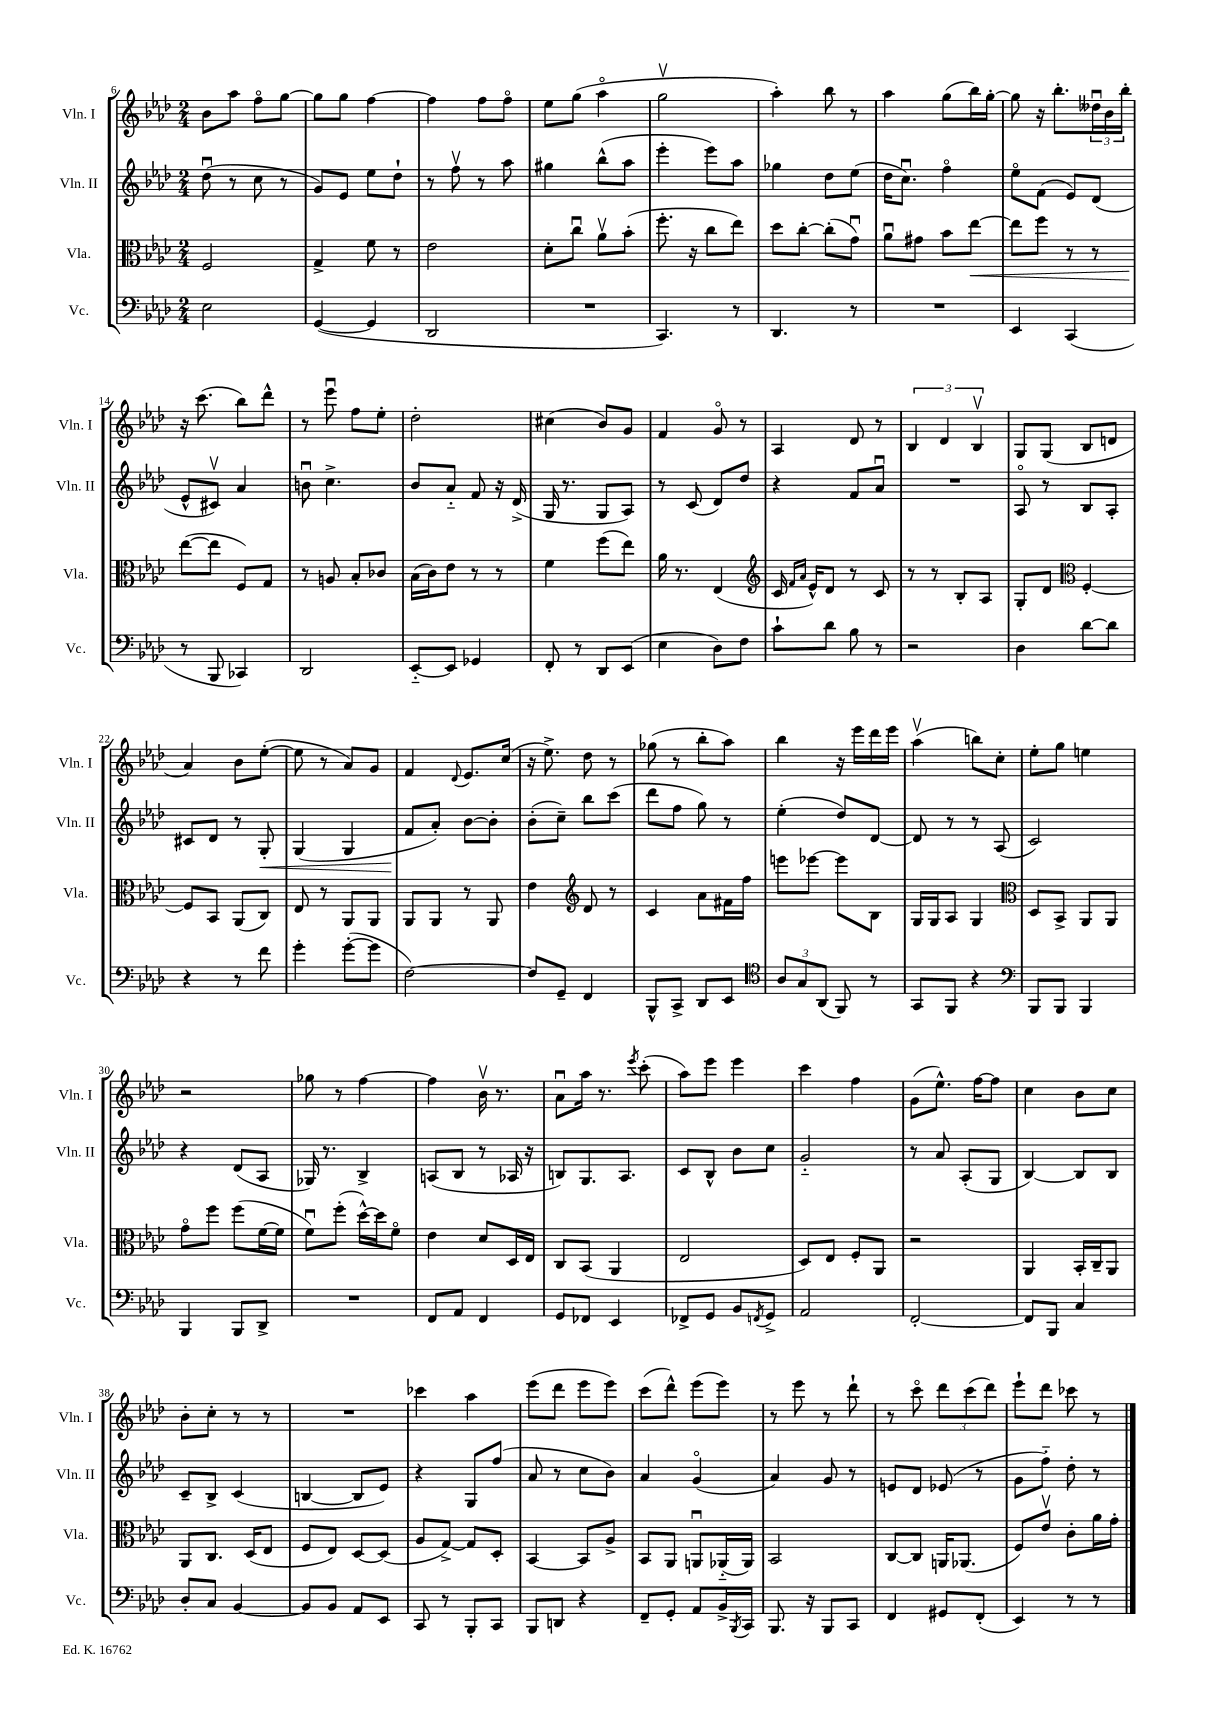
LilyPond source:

<<
\new StaffGroup <<
\new Staff = "s0" \with { instrumentName = "Vln. I" shortInstrumentName = "Vln. I" } {
    \clef treble \key aes \major \numericTimeSignature \time 2/4
    bes'8 aes''8 f''8\flageolet g''8~ |
    g''8 g''8 f''4~ |
    f''4 f''8 f''8\flageolet |
    ees''8 g''8( aes''4\flageolet |
    g''2\upbow |
    aes''4-.) bes''8 r8 |
    aes''4 g''8( bes''16) g''16~-. |
    g''8 r16 bes''8.-. \tuplet 3/2 { deses''16\downbow bes'16 bes''16-. } |
    r16 c'''8.( bes''8) des'''8-^ |
    r8 ees'''8\downbow f''8 ees''8-. |
    des''2-. |
    cis''4( bes'8) g'8 |
    f'4 g'8\flageolet r8 |
    aes4 des'8 r8 |
    \tuplet 3/2 { bes4 des'4 bes4\upbow } |
    g8 g8( bes8 d'8 |
    aes'4) bes'8 ees''8~-.( |
    ees''8 r8 aes'8) g'8 |
    f'4 \appoggiatura { des'8 } ees'8. c''16( |
    r16 ees''8.->) des''8 r8 |
    ges''8( r8 bes''8-. aes''8) |
    bes''4 r16 ees'''16 des'''16 ees'''16 |
    aes''4\upbow( b''8) c''8-. |
    ees''8-. g''8 e''4 |
    r2 |
    ges''8 r8 f''4~ |
    f''4 bes'16\upbow r8. |
    aes'8\downbow aes''16 r8. \acciaccatura { ees'''8 } c'''8-.( |
    aes''8) ees'''8 ees'''4 |
    c'''4 f''4 |
    g'8( ees''8.-^) f''16~ f''8 |
    c''4 bes'8 c''8 |
    bes'8-. c''8-. r8 r8 |
    R2 |
    ces'''4 aes''4 |
    ees'''8( des'''8 ees'''8 ees'''8) |
    c'''8( des'''8-^) ees'''8( ees'''8) |
    r8 ees'''8 r8 des'''8-! |
    r8 c'''8\flageolet \tuplet 3/2 { des'''8 c'''8( des'''8) } |
    ees'''8-! des'''8 ces'''8 r8 \bar "|." |
}
\new Staff = "s1" \with { instrumentName = "Vln. II" shortInstrumentName = "Vln. II" } {
    \clef treble \key aes \major \numericTimeSignature \time 2/4
    des''8\downbow( r8 c''8 r8 |
    g'8) ees'8 ees''8 des''8-! |
    r8 f''8\upbow r8 aes''8 |
    gis''4 bes''8-^( aes''8 |
    ees'''4-. ees'''8) aes''8 |
    ges''4 des''8 ees''8( |
    des''16 c''8.\downbow) f''4\flageolet |
    ees''8\flageolet f'8( ees'8) des'8( |
    ees'8-^ cis'8\upbow) aes'4 |
    b'8\downbow c''4.-> |
    bes'8 aes'8-_ f'8 r16 des'16->( |
    g16 r8. g8 aes8) |
    r8 c'8( des'8) des''8 |
    r4 f'8 aes'8\downbow |
    R2 |
    aes8\flageolet r8 bes8 aes8-. |
    cis'8 des'8 r8 g8-.\< |
    g4( g4 |
    f'8\! aes'8-.) bes'8~ bes'8-. |
    bes'8-.( c''8--) bes''8 c'''8( |
    des'''8 f''8 g''8) r8 |
    ees''4-.( des''8) des'8~ |
    des'8 r8 r8 aes8( |
    c'2) |
    r4 des'8( aes8 |
    ges16) r8. bes4-> |
    a8( bes8 r8 aes16 r16 |
    b8) g8. aes8. |
    c'8 bes8-^ bes'8 c''8 |
    g'2-_ |
    r8 aes'8 aes8-.( g8 |
    bes4~) bes8 bes8 |
    c'8-- bes8-> c'4( |
    b4~ b8 ees'8) |
    r4 g8 f''8( |
    aes'8 r8 c''8 bes'8) |
    aes'4 g'4\flageolet( |
    aes'4) g'8 r8 |
    e'8 des'8 ees'8( r8 |
    g'8 f''8-_) des''8-. r8 \bar "|." |
}
\new Staff = "s2" \with { instrumentName = "Vla." shortInstrumentName = "Vla." } {
    \clef alto \key aes \major \numericTimeSignature \time 2/4
    f2 |
    g4-> f'8 r8 |
    ees'2 |
    des'8-. c''8\downbow aes'8\upbow bes'8-.( |
    f''8.-. r16 c''8 ees''8) |
    des''8 c''8~-. c''8-.( g'8\downbow) |
    aes'8\downbow gis'8 bes'8 ees''8~\< |
    ees''8 f''8 r8 r8 |
    ees''8~\!( ees''8 f8) g8 |
    r8 a8 bes8-. ces'8 |
    bes16( c'16) ees'8 r8 r8 |
    f'4 f''8( ees''8) |
    aes'16 r8. ees4( |
    \clef treble c'16 \grace { f'16 aes'16 } ees'16-^) des'8 r8 c'8 |
    r8 r8 bes8-. aes8 |
    g8-. des'8 \clef alto f4~-. |
    f8 bes,8 aes,8( c8) |
    ees8 r8 aes,8 aes,8 |
    aes,8 aes,8 r8 aes,8 |
    ees'4 \clef treble des'8 r8 |
    c'4 aes'8 fis'16 f''16 |
    e'''8 ees'''8~ ees'''8 bes8 |
    g16 g16 aes8 g4 |
    \clef alto des8 bes,8-> aes,8 aes,8 |
    g'8\flageolet f''8 f''8( f'16~ f'16 |
    f'8\downbow) f''8-.( des''16~-^) des''16 f'8\flageolet |
    ees'4 des'8 des16 ees16 |
    c8 bes,8( aes,4 |
    ees2 |
    des8) ees8 f8-. aes,8 |
    r2 |
    aes,4 bes,16-. c16-- aes,8 |
    aes,8 c8. des16( ees8 |
    f8 ees8) des8~ des8( |
    aes8 g8~->) g8 des8-. |
    bes,4~ bes,8 aes8-> |
    bes,8 aes,8 a,8\downbow aes,16-_( aes,16) |
    bes,2 |
    c8~ c8 a,16 aes,8.( |
    f8) ees'8\upbow c'8-. aes'16 g'16-. \bar "|." |
}
\new Staff = "s3" \with { instrumentName = "Vc." shortInstrumentName = "Vc." } {
    \clef bass \key aes \major \numericTimeSignature \time 2/4
    ees2 |
    g,4~( g,4 |
    des,2 |
    R2 |
    c,4.) r8 |
    des,4. r8 |
    R2 |
    ees,4 c,4( |
    r8 bes,,8 ces,4) |
    des,2 |
    ees,8~-_ ees,8 ges,4 |
    f,8-. r8 des,8 ees,8( |
    ees4 des8) f8 |
    c'8-! des'8 bes8 r8 |
    r2 |
    des4 des'8~ des'8 |
    r4 r8 f'8 |
    g'4-. g'8~-.( g'8 |
    f2~) |
    f8 g,8-- f,4 |
    bes,,8-^ c,8-> des,8 ees,8 |
    \clef tenor \tuplet 3/2 { aes8 g8 aes,8( } f,8) r8 |
    g,8 f,8 r4 |
    \clef bass bes,,8 bes,,8 bes,,4 |
    bes,,4 bes,,8 des,8-> |
    R2 |
    f,8 aes,8 f,4 |
    g,8 fes,8 ees,4 |
    fes,8-> g,8 bes,8 \acciaccatura { f,8 } g,8-> |
    aes,2 |
    f,2~-. |
    f,8 bes,,8 c4 |
    des8-. c8 bes,4~ |
    bes,8 bes,8 aes,8 ees,8 |
    c,8 r8 bes,,8-. c,8 |
    bes,,8 d,8 r4 |
    f,8-- g,8-. aes,8 bes,16-> \acciaccatura { bes,,8 } c,16 |
    bes,,8. r16 bes,,8 c,8 |
    f,4 gis,8 f,8-.( |
    ees,4) r8 r8 \bar "|." |
}
>>
>>
\layout { \context { \Score currentBarNumber = #6 } }
